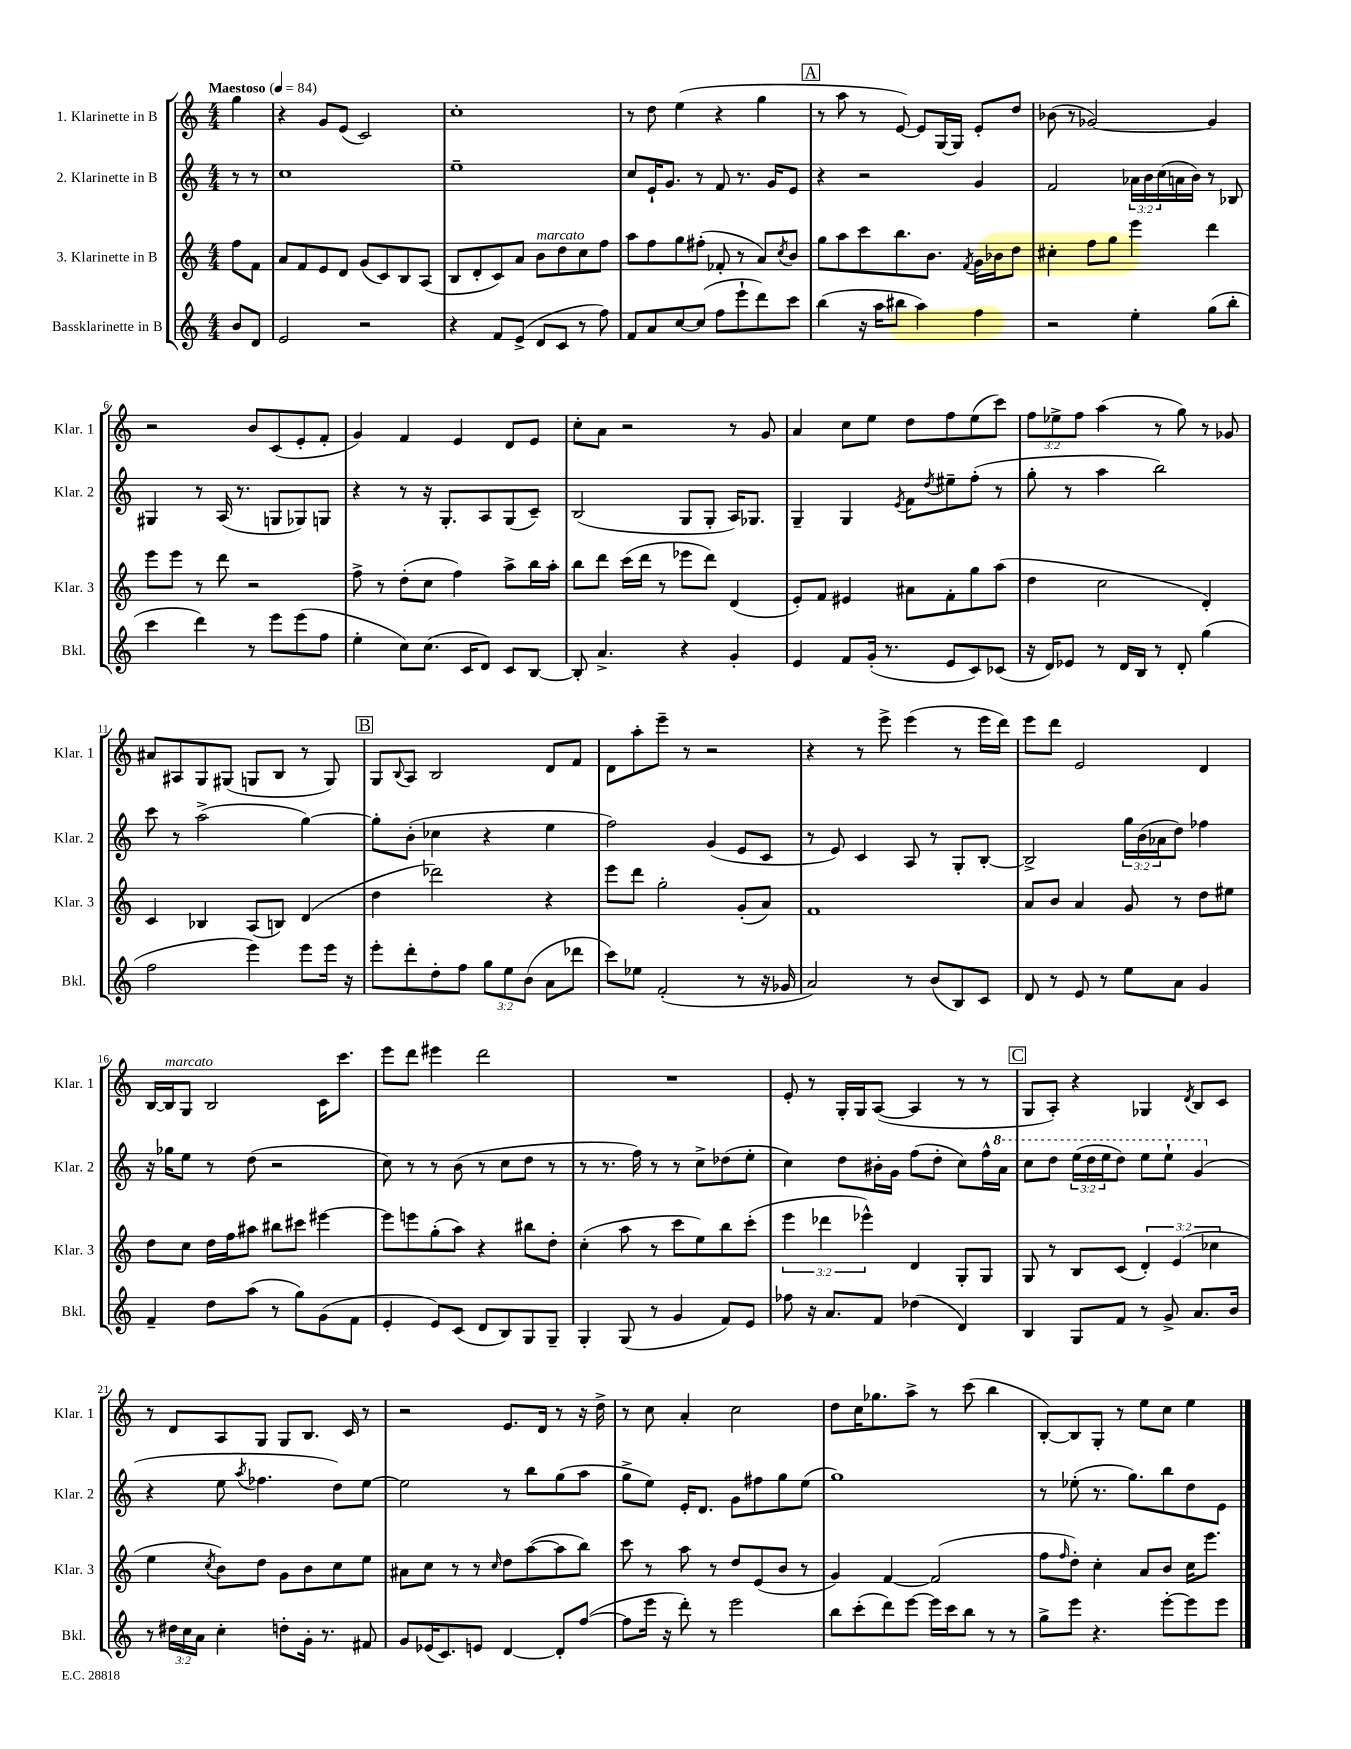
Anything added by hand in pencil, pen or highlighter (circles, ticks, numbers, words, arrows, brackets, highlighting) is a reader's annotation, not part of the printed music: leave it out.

**kern	**kern	**kern	**kern
*staff4	*staff3	*staff2	*staff1
*clefG2	*clefG2	*clefG2	*clefG2
*k[]	*k[]	*k[]	*k[]
*M4/4	*M4/4	*M4/4	*M4/4
*MM84	*MM84	*MM84	*MM84
8b	8ff	8r	4gg
8d	8f	8r	.
=	=	=	=
2e	8a	1cc	4r
.	8f	.	.
.	8e	.	8g
.	8d	.	(8e
2r	(8g	.	2c)
.	8c)	.	.
.	8B	.	.
.	(8A	.	.
=	=	=	=
4r	8B	1ee~	1cc'
.	8d'	.	.
8f	8c)	.	.
(8e^	8a	.	.
8d	8b	.	.
8c	8dd	.	.
8r	8cc	.	.
8ff)	8ff	.	.
=	=	=	=
8f	8aa	8cc	8r
8a	8ff	16e`	8dd
.	.	8.g	.
[8cc	8gg	.	(4ee
(8cc]	(8ff#'	8r	.
8ff	8f-'	8f	4r
8eee`	8r	8.r	.
8ddd)	8a)	.	4gg
.	.	16g	.
.	8qcc	.	.
8ccc	8b	8e	.
=	=	=	=
(4bb	8gg	4r	8r
.	8aa	.	8aa
16r	8ccc	2r	8r
16aa	.	.	.
8bb#	8.bb	.	[8e)
4aa)	.	.	8e]
.	8.b	.	.
.	.	.	[16G
.	.	.	16G]
.	8qf	.	.
4ff	16g	4g	8e'
.	16b-	.	.
.	8dd	.	8dd
=	=	=	=
2r	4cc#'	2f	(8b-
.	.	.	8r
.	8ff	.	[2g-)
.	8gg	.	.
4ee'	4eee	24a-	.
.	.	24b	.
.	.	(24cc	.
.	.	16a	.
.	.	16b)	.
(8gg	4ddd	8r	4g-]
8bb'	.	8B-	.
=	=	=	=
4ccc	8eee	4G#	2r
.	8eee	.	.
4ddd)	8r	8r	.
.	8ddd	(16A	.
.	.	8.r	.
8r	2r	.	8b
8eee	.	8G	(8c
(8eee	.	8G-)	8e'
8ff	.	8G	8f'
=	=	=	=
4ee'	8ff^	4r	4g)
.	8r	.	.
8cc)	(8dd'	8r	4f
(8.cc	8cc	16r	.
.	.	8.G'	.
.	4ff)	.	4e
16c	.	.	.
8d)	.	8A	.
8c	8aa^	(8G	8d
[8B	16bb	8c~)	8e
.	16aa'	.	.
=	=	=	=
8B']	8bb	(2B	8cc'
4.a^	8ddd	.	8a
.	(16ccc	.	2r
.	16ddd	.	.
.	8r	.	.
4r	8eee-	8G	.
.	8ddd)	8G'	.
4g'	(4d	16A)	8r
.	.	8.G-	.
.	.	.	8g
=	=	=	=
4e	8e')	4G~	4a
.	8f	.	.
8f	4e#	4G	8cc
(16g'	.	.	8ee
8.r	.	.	.
.	.	8qe	.
.	8a#	8f	8dd
.	.	8qdd	.
8e	8f'	8ee#~	8ff
8c)	8gg	(8ff'	(8ee
(8c-	(8aa	8r	8ccc)
=	=	=	=
16r	4dd	8gg'	12ff
16d)	.	.	.
.	.	.	12ee-^
8e-	.	8r	.
.	.	.	12ff
8r	2cc	4aa	(4aa
16d	.	.	.
16B	.	.	.
8r	.	2bb)	8r
8d'	.	.	8gg)
(4gg	4d')	.	8r
.	.	.	8g-
=	=	=	=
2ff	4c	8ccc	8a#
.	.	8r	8A#
.	4B-	(2aa^	8G
.	.	.	(8G#
4eee)	(8A	.	8G
.	8B)	.	8B
8eee	(4d	[4gg)	8r
16eee	.	.	8G)
16r	.	.	.
=	=	=	=
8eee'	4dd	8gg']	8G
.	.	.	8qqB
8ddd'	.	(8b'	8A
8dd'	2ddd-)	4cc-	2B
8ff	.	.	.
12gg	.	4r	.
12ee	.	.	.
(12b	.	.	.
8a	4r	4ee	8d
8ddd-	.	.	8f
=	=	=	=
8ccc)	8eee	2ff)	8d
8ee-	8ddd	.	8aa'
(2f'	2gg'	.	8eee~
.	.	.	8r
.	.	(4g	2r
8r	(8g'	8e	.
16r	8a)	8c	.
16g-	.	.	.
=	=	=	=
2a)	1f	8r	4r
.	.	8e)	.
.	.	4c	8r
.	.	.	8eee^
8r	.	8A	(4eee
(8b	.	8r	.
8B)	.	8G'	8r
8c	.	[8B'	16eee
.	.	.	16ddd)
=	=	=	=
8d	8a	2B^]	8eee
8r	8b	.	8ddd
8e	4a	.	2e
8r	.	.	.
8ee	8g	24gg	.
.	.	(24b	.
.	.	24a-	.
8a	8r	8dd)	.
4g	8dd	4ff-	4d
.	8ee#	.	.
=	=	=	=
4f~	8dd	16r	[16B
.	.	16gg-	16B]
.	8cc	8ee	8G
8dd	16dd	8r	2B
.	16ff	.	.
(8aa	8aa#	(8dd	.
8r	8bb#	2r	.
8gg)	8ccc#	.	.
(8g	[4eee#	.	16c
.	.	.	8.ccc
8f	.	.	.
=	=	=	=
4e'	8eee#]	8cc)	8eee
.	8eee	8r	8ddd
8e)	(8gg'	8r	4eee#
(8c	8aa)	(8b	.
8d	4r	8r	2ddd
8B)	.	8cc	.
8G	8bb#	8dd	.
8G~	8dd'	8r	.
=	=	=	=
4G'	(4cc'	8r	1r
.	.	8.r	.
(8G	8aa	.	.
.	.	16ff)	.
8r	8r	8r	.
4g	8ccc	8r	.
.	8ee)	8cc^	.
8f)	8bb	(8dd-	.
8e	(8ccc'	8ee'	.
=	=	=	=
8ff-	6eee	4cc)	8e'
16r	.	.	8r
.	6ddd-	.	.
8.a	.	.	.
.	.	8dd	16G'
.	.	.	16G
.	6eee-^^)	.	.
8f	.	16b#'	([8A
.	.	16g	.
(4dd-	4d	(8ff	4A]
.	.	8dd'	.
4d)	8G'	8cc)	8r
.	8G	16ff^^	8r
.	.	16aa	.
=	=	=	=
4B	8G	8ccc	8G
.	8r	8ddd	8A')
8G	8B	(24eee	4r
.	.	24ddd	.
.	.	24eee	.
8f	(8c	8ddd)	.
8r	6d')	8eee	4G-
8g^	.	8eee`	.
.	(6e	.	.
.	.	.	8qd
8.a	.	(4gg	8B
.	6cc-	.	.
.	.	.	8c
16b	.	.	.
=	=	=	=
8r	4ee	4r	8r
24dd#	.	.	8d
24cc	.	.	.
24a	.	.	.
.	8qcc	.	.
4cc'	8b)	8ee	8A
.	.	8qaa	.
.	8dd	4.ff-	8G
8dd'	8g	.	8G
16g'	8b	.	8.B
8.r	.	.	.
.	8cc	8dd)	.
.	.	.	16c
8f#	8ee	[8ee	8r
=	=	=	=
8g	8a#	2ee]	2r
(16e-	8cc	.	.
8.c)	.	.	.
.	8r	.	.
8e	8r	.	.
.	16qqcc	.	.
[4d	8dd	8r	8.e
.	([8aa	8bb	.
.	.	.	16d
8d']	8aa]	(8gg	8r
([8ff	8bb)	8aa	16r
.	.	.	16dd^
=	=	=	=
8ff]	8ccc	8gg^	8r
16eee	8r	8ee)	8cc
16r	.	.	.
8ddd')	8aa	16e'	4a'
.	.	8.d	.
8r	8r	.	.
2eee	8dd	8g	2cc
.	(8e	8ff#	.
.	8b	8gg	.
.	8r	(8ee	.
=	=	=	=
8bb	4g)	1gg)	8dd
(8ccc'	.	.	16cc
.	.	.	8.gg-
8ddd)	[4f	.	.
[8eee	.	.	8aa^
16eee]	(2f]	.	8r
16ccc	.	.	.
8bb	.	.	(8ccc
8r	.	.	4bb
8r	.	.	.
=	=	=	=
8gg^	8ff	8r	[8B')
.	16qqff	.	.
8eee	8dd')	(8ee-'	8B]
4.r	4cc'	8.r	8G'
.	.	.	8r
.	.	8.gg)	.
.	8a	.	8ee
[8eee'	8b	8bb	8cc
8eee]	16cc	8dd	4ee
.	8.eee	.	.
8eee	.	8e	.
==	==	==	==
*-	*-	*-	*-
